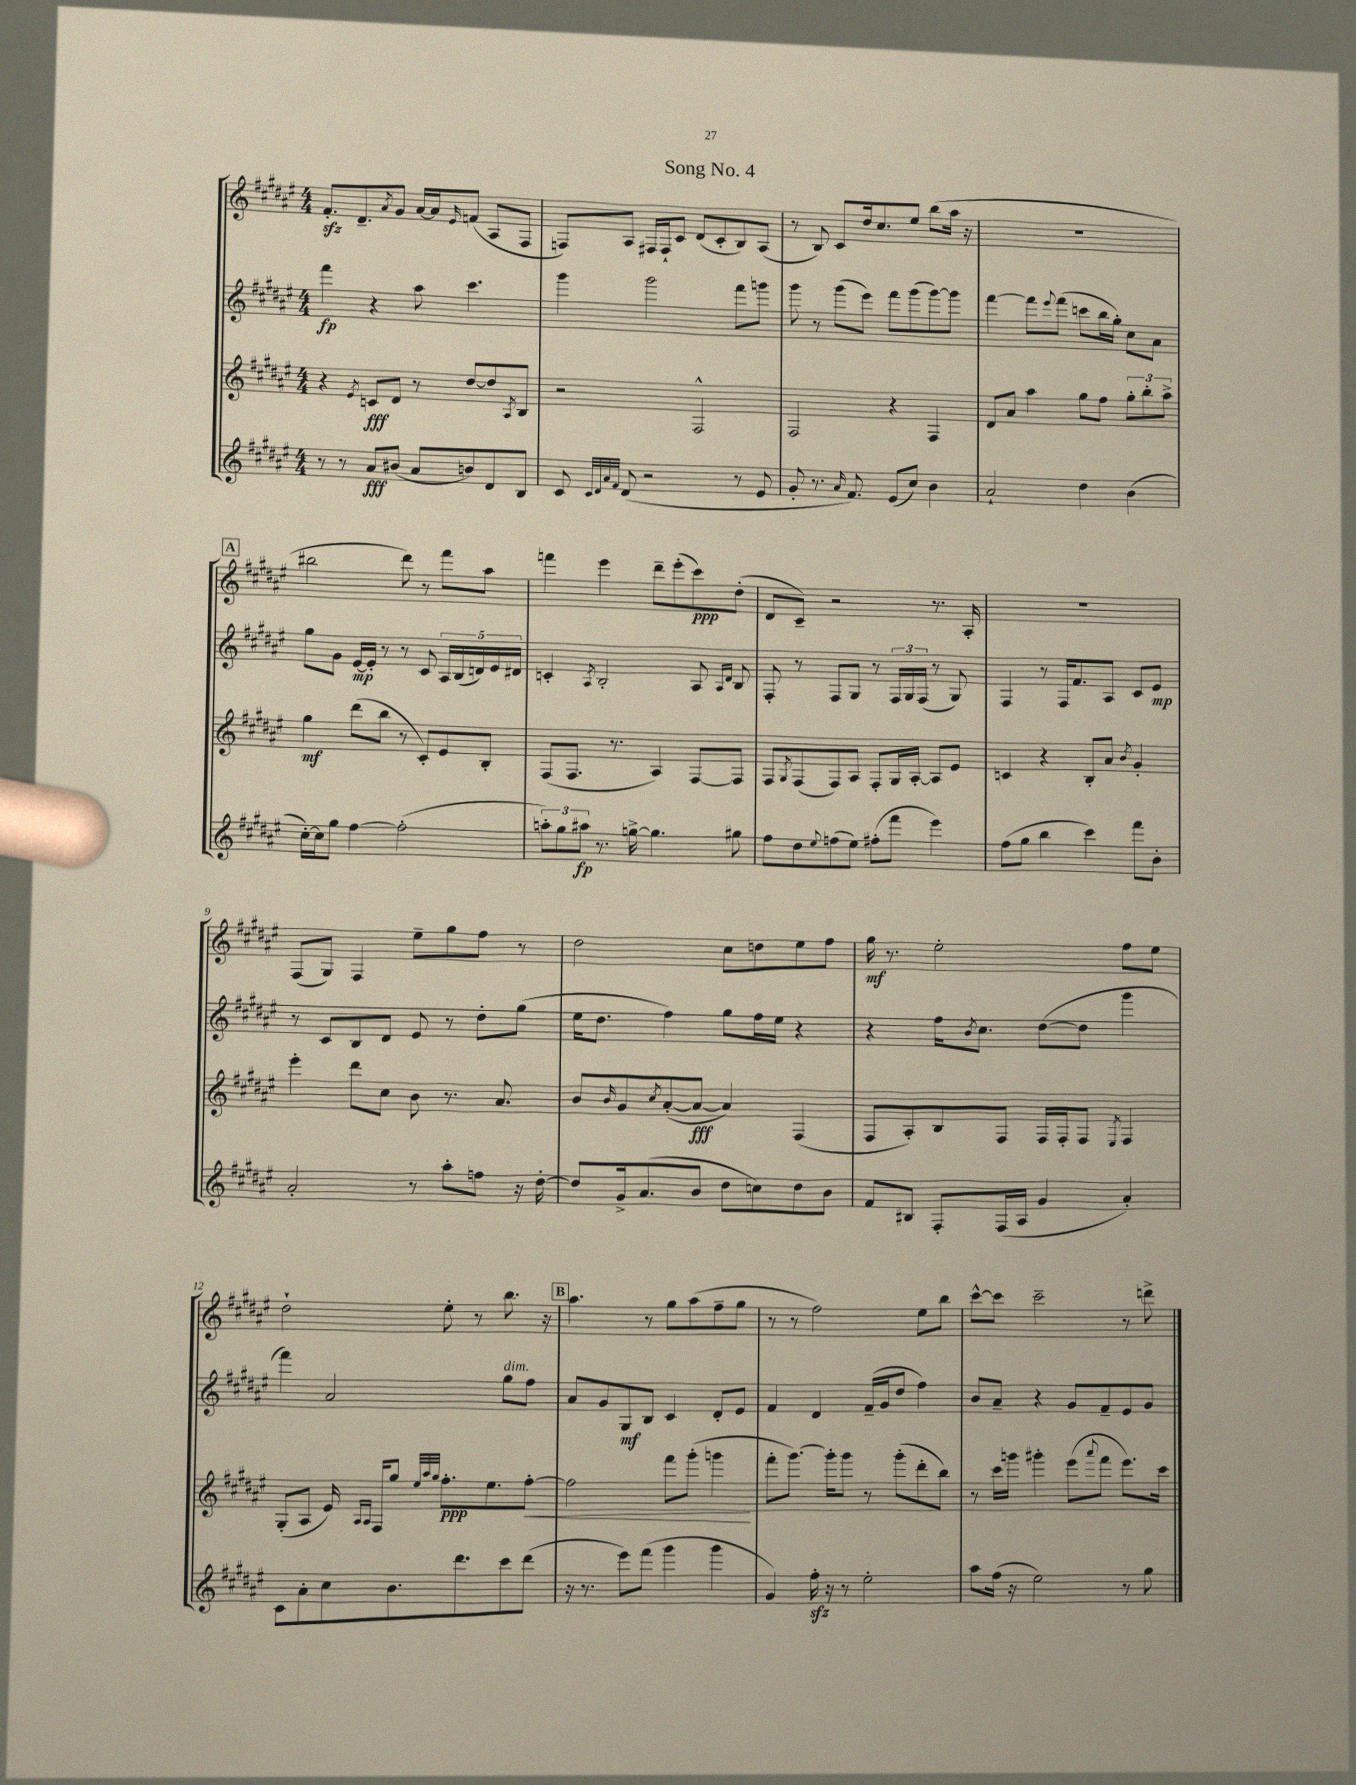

**kern	**dynam	**kern	**dynam	**kern	**dynam	**kern	**dynam
*part4	*part4	*part3	*part3	*part2	*part2	*part1	*part1
*staff4	*staff4	*staff3	*staff3	*staff2	*staff2	*staff1	*staff1
*clefG2	*	*clefG2	*	*clefG2	*	*clefG2	*
*k[f#c#g#d#a#e#]	*	*k[f#c#g#d#a#e#]	*	*k[f#c#g#d#a#e#]	*	*k[f#c#g#d#a#e#]	*
*M4/4	*	*M4/4	*	*M4/4	*	*M4/4	*
=1	=1	=1	=1	=1	=1	=1	=1
8r	.	4r	.	4fff#\	fp	8.f#zz'/L	.
8r	.	.	.	.	.	.	.
.	.	.	.	.	.	8.d#~/	.
.	.	8qe#/	.	.	.	.	.
8a#/L	fff	8cn/L	fff	4r	.	.	.
.	.	.	.	.	.	8qa#/	.
(8b#X/J	.	8d#/J	.	.	.	8g#/J	.
8a#/L	.	8r	.	8aa#\	.	[16a#/LL	.
.	.	.	.	.	.	16a#/J]	.
.	.	.	.	.	.	16qqe#/	.
8bn/)	.	[8dd#/L	.	4.ccc#\	.	(8fn/J	.
8d#/	.	8dd#/]	.	.	.	8A#/L	.
.	.	8qA#/	.	.	.	.	.
8B/J	.	8B/J	.	.	.	8F#/J	.
=2	=2	=2	=2	=2	=2	=2	=2
8c#/	.	2r	.	4ggg#\	.	8Fn/L)	.
32qqc#/LLL	.	.	.	.	.	.	.
32qqd#/	.	.	.	.	.	.	.
32qqa#/	.	.	.	.	.	.	.
32qqf#/JJJ	.	.	.	.	.	.	.
(8d#/	.	.	.	.	.	8A#/J	.
2r	.	.	.	2ggg#\	.	16F#X/LL	.
.	.	.	.	.	.	16F#`/J	.
.	.	.	.	.	.	8c#/J	.
.	.	2F#^^/	.	.	.	(8d#/L	.
.	.	.	.	.	.	8c#'/	.
8r	.	.	.	8fff#\L	.	8B/)	.
8e#/	.	.	.	8gggn\J	.	(8A#/J	.
=3	=3	=3	=3	=3	=3	=3	=3
8g#'/	.	2F#/	.	8ggg#\	.	8r	.
8.r	.	.	.	8r	.	8B/)	.
.	.	.	.	(8ggg#\L	.	8c#/L	.
16qqa#/	.	.	.	.	.	.	.
8.f#/)	.	.	.	.	.	.	.
.	.	.	.	8eee#\J)	.	16dd#/k	.
.	.	.	.	.	.	8.cc#/	.
(8e#/L	.	4r	.	8fff#\L	.	.	.
8cc#/J)	.	.	.	(8ggg#\	.	8ee#/J	.
4b\	.	4F#/	.	[8ggg#\)	.	(8bb\L	.
.	.	.	.	8ggg#\J]	.	16aa#\Jk	.
.	.	.	.	.	.	16r	.
=4	=4	=4	=4	=4	=4	=4	=4
2a#`/	.	8d#/L	.	[4fff#\	.	1r	.
.	.	8a#/J	.	.	.	.	.
.	.	4aa#\	.	8fff#\L]	.	.	.
.	.	.	.	8qqeee#/	.	.	.
.	.	.	.	(8fff#\J	.	.	.
4dd#\	.	8gg#\L	.	8cccn\L	.	.	.
.	.	8ff#\J	.	16bb\L	.	.	.
.	.	.	.	16gg#'\JJ)	.	.	.
(4b\	.	12gg#'\L	.	8cc#\L	.	.	.
.	.	12bb'\	.	.	.	.	.
.	.	.	.	8a#\J	.	.	.
.	.	12aa#^\J	.	.	.	.	.
!!LO:LB:g=z
!!LO:REH:place=s1:t=A
=5	=5	=5	=5	=5	=5	=5	=5
[16cc#'\LL)	.	4gg#\	mf	8gg#\L	.	2bb#X\	.
16cc#\J]	.	.	.	.	.	.	.
8gg#\J	.	.	.	8g#\J	.	.	.
[4ff#\	.	(8ddd#\L	.	[16e#/LL	mp	.	.
.	.	.	.	16e#'/JJ]	.	.	.
.	.	8bb\J	.	8r	.	.	.
(2ff#'\]	.	8r	.	8r	.	8ddd#\)	.
.	.	8c#'/L)	.	8c#/	.	8r	.
.	.	8e#/	.	20A#/LL	.	8fff#\L	.
.	.	.	.	(20B/	.	.	.
.	.	.	.	20dn/)	.	.	.
.	.	8B'/J	.	.	.	8aa#\J	.
.	.	.	.	20e#/	.	.	.
.	.	.	.	20d#X/JJ	.	.	.
=6	=6	=6	=6	=6	=6	=6	=6
12aan'\L)	.	(8F#/L	.	4cn'/	.	4fffn\	.
12gg#\	.	.	.	.	.	.	.
.	.	8.F#/J	.	.	.	.	.
12aa#X\J	fp	.	.	.	.	.	.
.	.	.	.	8qA#/	.	.	.
8.r	.	.	.	2B'/	.	4eee#\	.
.	.	8.r	.	.	.	.	.
[16ggn^\	.	.	.	.	.	.	.
4.gg\]	.	4A#/)	.	.	.	8ddd#~\L	.
.	.	.	.	.	.	(8eee#'\	.
.	.	[8F#/L	.	8A#/	.	8ccc#\)	ppp
.	.	.	.	16qqA#/LL	.	.	.
.	.	.	.	16qqd#/JJ	.	.	.
8gg#X\	.	8F#/J]	.	8B/	.	(8dd#'\J	.
=7	=7	=7	=7	=7	=7	=7	=7
8ff#\L	.	8F#/L	.	8F#'/	.	8d#/L	.
.	.	8qG#/	.	.	.	.	.
8dd#\	.	(8F#/	.	8r	.	8c#~/J)	.
8qqee#/	.	.	.	.	.	.	.
(8ffn\	.	8F#/)	.	8F#/L	.	2r	.
8ee#\J)	.	8A#/J	.	8G#/J	.	.	.
(8ff#X'\L	.	8F#'/L	.	8r	.	.	.
8fff#\J	.	16G#/L	.	24F#/LL	.	.	.
.	.	.	.	24G#/	.	.	.
.	.	[16A#'/JJ	.	.	.	.	.
.	.	.	.	(24F#/JJ	.	.	.
4eee#\)	.	8A#/L]	.	8r	.	8.r	.
.	.	8e#/J	.	8G#/)	.	.	.
.	.	.	.	.	.	16A#'/	.
=8	=8	=8	=8	=8	=8	=8	=8
(8ff#\L	.	4cn/	.	4F#/	.	1r	.
8gg#\J	.	.	.	.	.	.	.
4bb\	.	4r	.	8r	.	.	.
.	.	.	.	16F#/KL	.	.	.
.	.	.	.	8.f#/	.	.	.
4ccc#\)	.	8B'/L	.	.	.	.	.
.	.	8a#/J	.	8A#/J	.	.	.
.	.	8qb/	.	.	.	.	.
8fff#\L	.	4g#'/	.	8c#/L	.	.	.
8b'\J	.	.	.	8e#/J	mp	.	.
!!LO:LB:g=z
=9	=9	=9	=9	=9	=9	=9	=9
2a#'/	.	4eee#'\	.	8r	.	(8F#/L	.
.	.	.	.	8c#/L	.	8G#/J)	.
.	.	8ddd#\L	.	8B/	.	4F#/	.
.	.	8cc#\J	.	8d#/J	.	.	.
8r	.	8b\	.	8e#/	.	8ee#~\L	.
8aa#'\L	.	8.r	.	8r	.	8gg#\	.
8ffn\J	.	.	.	8dd#'\L	.	8ff#\J	.
.	.	8.a#/	.	.	.	.	.
16r	.	.	.	(8gg#\J	.	8r	.
[16dd#'\	.	.	.	.	.	.	.
=10	=10	=10	=10	=10	=10	=10	=10
8dd#/L]	.	8b/L	.	16ee#\KL	.	2dd#\	.
.	.	.	.	8.dd#\J	.	.	.
.	.	16qqb/	.	.	.	.	.
16g#^/k	.	8g#/	.	.	.	.	.
(8.a#/	.	.	.	.	.	.	.
.	.	8qcc#/	.	.	.	.	.
.	.	([8a#'/	.	4ff#\)	.	.	.
8b/J	.	8a#/J_	fff	.	.	.	.
8dd#\L	.	4a#/])	.	8gg#\L	.	8cc#\L	.
8ccn\)	.	.	.	16ff#\L	.	8ddn\	.
.	.	.	.	16ee#\JJ	.	.	.
8dd#\	.	(4F#/	.	4r	.	8ee#\	.
8b\J	.	.	.	.	.	8ff#\J	.
=11	=11	=11	=11	=11	=11	=11	=11
8f#/L	.	8F#/L	.	4r	.	16gg#\	mf
.	.	.	.	.	.	8.r	.
8B#X/J	.	8A#'/)	.	.	.	.	.
8F#'/L	.	8B/	.	16ff#\KL	.	2ee#'\	.
.	.	.	.	8qb/	.	.	.
.	.	.	.	8.cc#\J	.	.	.
(16F#/L	.	8F#/J	.	.	.	.	.
16A#/JJ	.	.	.	.	.	.	.
4g#/	.	16F#/LL	.	([8dd#\L	.	.	.
.	.	16F#'/J	.	.	.	.	.
.	.	8F#/J	.	8dd#\J]	.	.	.
.	.	8qE#/	.	.	.	.	.
4a#'/)	.	4F#/	.	4ggg#\	.	8ff#\L	.
.	.	.	.	.	.	8ee#\J	.
!!LO:LB:g=z
=12	=12	=12	=12	=12	=12	=12	=12
8c#\L	.	(8G#'/L	.	4fff#\)	.	2dd#`\	.
8a#'\	.	8A#/J	.	.	.	.	.
8cc#\	.	16e#/)	.	2a#/	.	.	.
.	.	16qqA#/LL	.	.	.	.	.
.	.	16qqA#/JJ	.	.	.	.	.
.	.	16F#/KL	.	.	.	.	.
8.b\	.	8gg#/J	.	.	.	.	.
.	.	32qqee#/LLL	.	.	.	.	.
.	.	32qqaa#/	.	.	.	.	.
.	.	32qqgg#/JJJ	.	.	.	.	.
.	.	8.ff#'\L	ppp	.	.	8ee#'\	.
8.ddd#\	.	.	.	.	.	.	.
.	.	.	.	.	.	8r	.
.	.	8.ee#\	.	.	.	.	.
!	!	!	!	!LO:TX:a:i:t=dim.	!	!	!
8ccc#\	.	.	.	8gg#\L	.	8.bb\	.
!	!	!	!LO:HP:b	!	!	!	!
(8ddd#\J	.	[8ff#'\J	<	8ff#\J	.	.	.
.	.	.	.	.	.	16r	.
!!LO:REH:place=s1:t=B
=13	=13	=13	=13	=13	=13	=13	=13
16r	.	2ff#\]	.	8a#/L	.	4.aa#\	.
8.r	.	.	.	.	.	.	.
.	.	.	.	8g#/	.	.	.
8eee#\L)	.	.	.	8G#/	mf	.	.
(8fff#\J	.	.	.	8B/J	.	8r	.
4ggg#\	.	8fff#\L	.	4c#/	.	8gg#\L	.
.	.	(8ggg#'\J	.	.	.	(8aa#\	.
4ggg#\	.	4gggn\	.	8d#'/L	.	8ff#~\	.
.	.	.	.	8e#/J	.	8gg#\J	.
.	.	.	[	.	.	.	.
=14	=14	=14	=14	=14	=14	=14	=14
4g#/)	.	8fff#'\L	.	4f#/	.	8r	.
.	.	[8.ggg#\J)	.	.	.	8r	.
16ff#zz'\	.	.	.	4d#/	.	2ff#\)	.
16r	.	16ggg#'\KL]	.	.	.	.	.
8r	.	8ggg#\J	.	.	.	.	.
2ee#'\	.	8r	.	(16f#~/LL	.	.	.
.	.	.	.	16g#/J	.	.	.
.	.	(8ggg#'\L	.	8dd#/J	.	.	.
.	.	8ddd#'\	.	4ff#\)	.	8ee#\L	.
.	.	8bb\J)	.	.	.	8bb\J	.
=15	=15	=15	=15	=15	=15	=15	=15
8aa#\L	.	8r	.	8b/L	.	[8ccc#^^\L	.
(16ff#\Jk	.	16ccc#\LL	.	8a#~/J	.	8ccc#\J]	.
16r	.	16gggn\JJ	.	.	.	.	.
2ee#\)	.	4ggg#X'\	.	4r	.	2ccc#~\	.
.	.	(8eee#\L	.	8g#/L	.	.	.
.	.	8qqaaa#/	.	.	.	.	.
.	.	8fff#\J	.	8f#~/	.	.	.
8r	.	8.eee#\L)	.	8e#/	.	8r	.
8gg#\	.	.	.	8g#/J	.	8dddn^\	.
.	.	16ccc#\Jk	.	.	.	.	.
==	==	==	==	==	==	==	==
*-	*-	*-	*-	*-	*-	*-	*-
